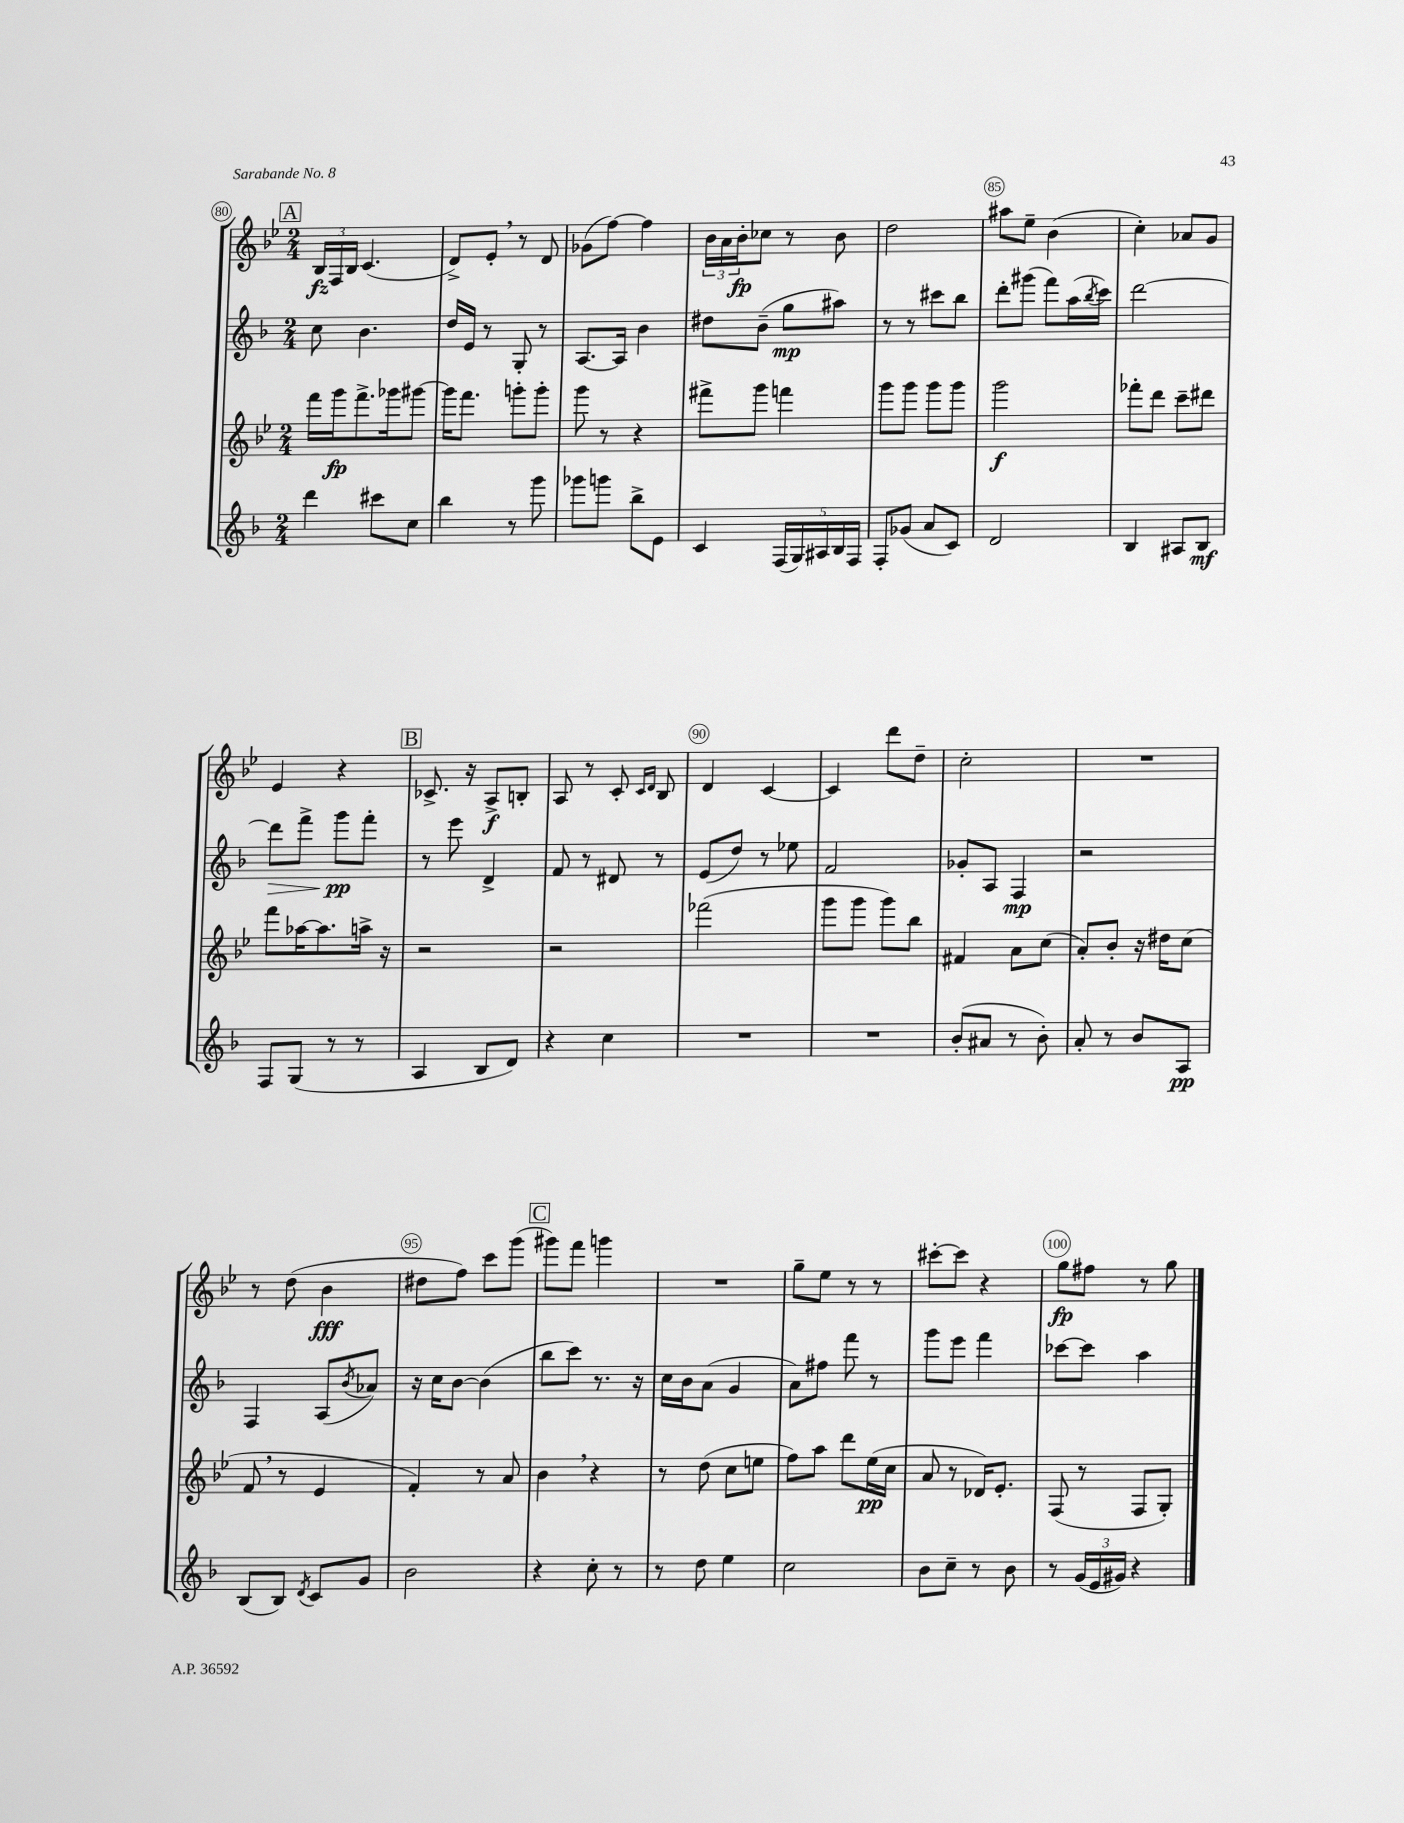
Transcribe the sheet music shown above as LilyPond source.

<<
\new StaffGroup <<
\new Staff = "s0" {
    \clef treble \key bes \major \numericTimeSignature \time 2/4
    \mark \markup { \box "A" } \tuplet 3/2 { bes16\fz f16 bes16 } c'4.( |
    d'8->) ees'8-. \breathe r8 d'8 |
    ges'8( f''8~) f''4 |
    \tuplet 3/2 { bes'16 a'16 bes'16-.\fp } ces''8 r8 bes'8 |
    d''2 |
    ais''8 ees''8-- bes'4( |
    c''4-.) aes'8 g'8 |
    ees'4 r4 |
    \mark \markup { \box "B" } ces'8.-> r16 a8->\f b8-. |
    a8 r8 c'8-. \grace { c'16 d'16 } bes8 |
    d'4 c'4~ |
    c'4 d'''8 d''8-- |
    c''2-. |
    R2 |
    r8 d''8( bes'4\fff |
    dis''8 f''8) c'''8 g'''8( |
    \mark \markup { \box "C" } gis'''8) f'''8 g'''4 |
    R2 |
    g''8-- ees''8 r8 r8 |
    cis'''8~-. cis'''8 r4 |
    g''8\fp fis''8 r8 g''8 \bar "|." |
}
\new Staff = "s1" {
    \clef treble \key f \major \numericTimeSignature \time 2/4
    \mark \markup { \box "A" } c''8 bes'4. |
    d''16 e'16 r8 g8-. r8 |
    a8.~ a16 bes'4 |
    dis''8 bes'8--( g''8\mp ais''8) |
    r8 r8 cis'''8 bes''8 |
    d'''8-. gis'''8( f'''8) a''16( \acciaccatura { bes''8 } c'''16) |
    d'''2~ |
    d'''8\> f'''8-> g'''8\pp\! f'''8-. |
    \mark \markup { \box "B" } r8 e'''8 d'4-> |
    f'8 r8 dis'8 r8 |
    e'8( d''8) r8 ees''8 |
    f'2 |
    ges'8-. a8 f4\mp |
    r2 |
    f4 a8( \acciaccatura { bes'8 } aes'8) |
    r16 c''16 bes'8~ bes'4( |
    \mark \markup { \box "C" } bes''8 c'''8) r8. r16 |
    c''16 bes'16 a'8( g'4 |
    a'8) fis''8 f'''8 r8 |
    g'''8 e'''8 f'''4 |
    ces'''8~ ces'''8 a''4 \bar "|." |
}
\new Staff = "s2" {
    \clef treble \key bes \major \numericTimeSignature \time 2/4
    \mark \markup { \box "A" } f'''16 g'''16\fp f'''8.-> ges'''16 gis'''8~ |
    gis'''16 f'''8. g'''8-. g'''8-. |
    g'''8 r8 r4 |
    fis'''8-> g'''8 f'''4 |
    g'''8 g'''8 g'''8 g'''8 |
    g'''2\f |
    fes'''8-. d'''8 c'''8-- dis'''8 |
    f'''8 aes''16~ aes''8. a''16-> r16 |
    \mark \markup { \box "B" } r2 |
    r2 |
    fes'''2( |
    g'''8 g'''8 g'''8) bes''8 |
    fis'4 a'8 c''8( |
    a'8-.) bes'8-. r16 dis''16 c''8( |
    f'8 \breathe r8 ees'4 |
    f'4-.) r8 a'8 |
    \mark \markup { \box "C" } bes'4 \breathe r4 |
    r8 d''8( c''8 e''8 |
    f''8) a''8 d'''8 ees''16\pp( c''16 |
    a'8 r8 des'16) ees'8.-. |
    f8( r8 f8 g8-.) \bar "|." |
}
\new Staff = "s3" {
    \clef treble \key f \major \numericTimeSignature \time 2/4
    \mark \markup { \box "A" } d'''4 cis'''8 c''8 |
    bes''4 r8 g'''8 |
    ges'''8 g'''8 bes''8-> e'8 |
    c'4 \tuplet 5/4 { f16( g16) ais16 bes16 f16 } |
    f8-. ges'8( a'8 c'8) |
    d'2 |
    bes4 ais8 bes8\mf |
    f8 g8( r8 r8 |
    \mark \markup { \box "B" } a4 bes8 d'8) |
    r4 c''4 |
    R2 |
    R2 |
    bes'8-.( ais'8 r8 bes'8-.) |
    a'8-. r8 bes'8 a8\pp |
    bes8( bes8) \acciaccatura { d'8 } c'8 g'8 |
    bes'2 |
    \mark \markup { \box "C" } r4 c''8-. r8 |
    r8 d''8 e''4 |
    c''2 |
    bes'8 c''8-- r8 bes'8 |
    r8 \tuplet 3/2 { g'16( e'16 gis'16) } r4 \bar "|." |
}
>>
>>
\layout { \context { \Score currentBarNumber = #80 \override BarNumber.break-visibility = ##(#f #t #t) barNumberVisibility = #(every-nth-bar-number-visible 5) \override BarNumber.stencil = #(make-stencil-circler 0.1 0.3 ly:text-interface::print) } }
